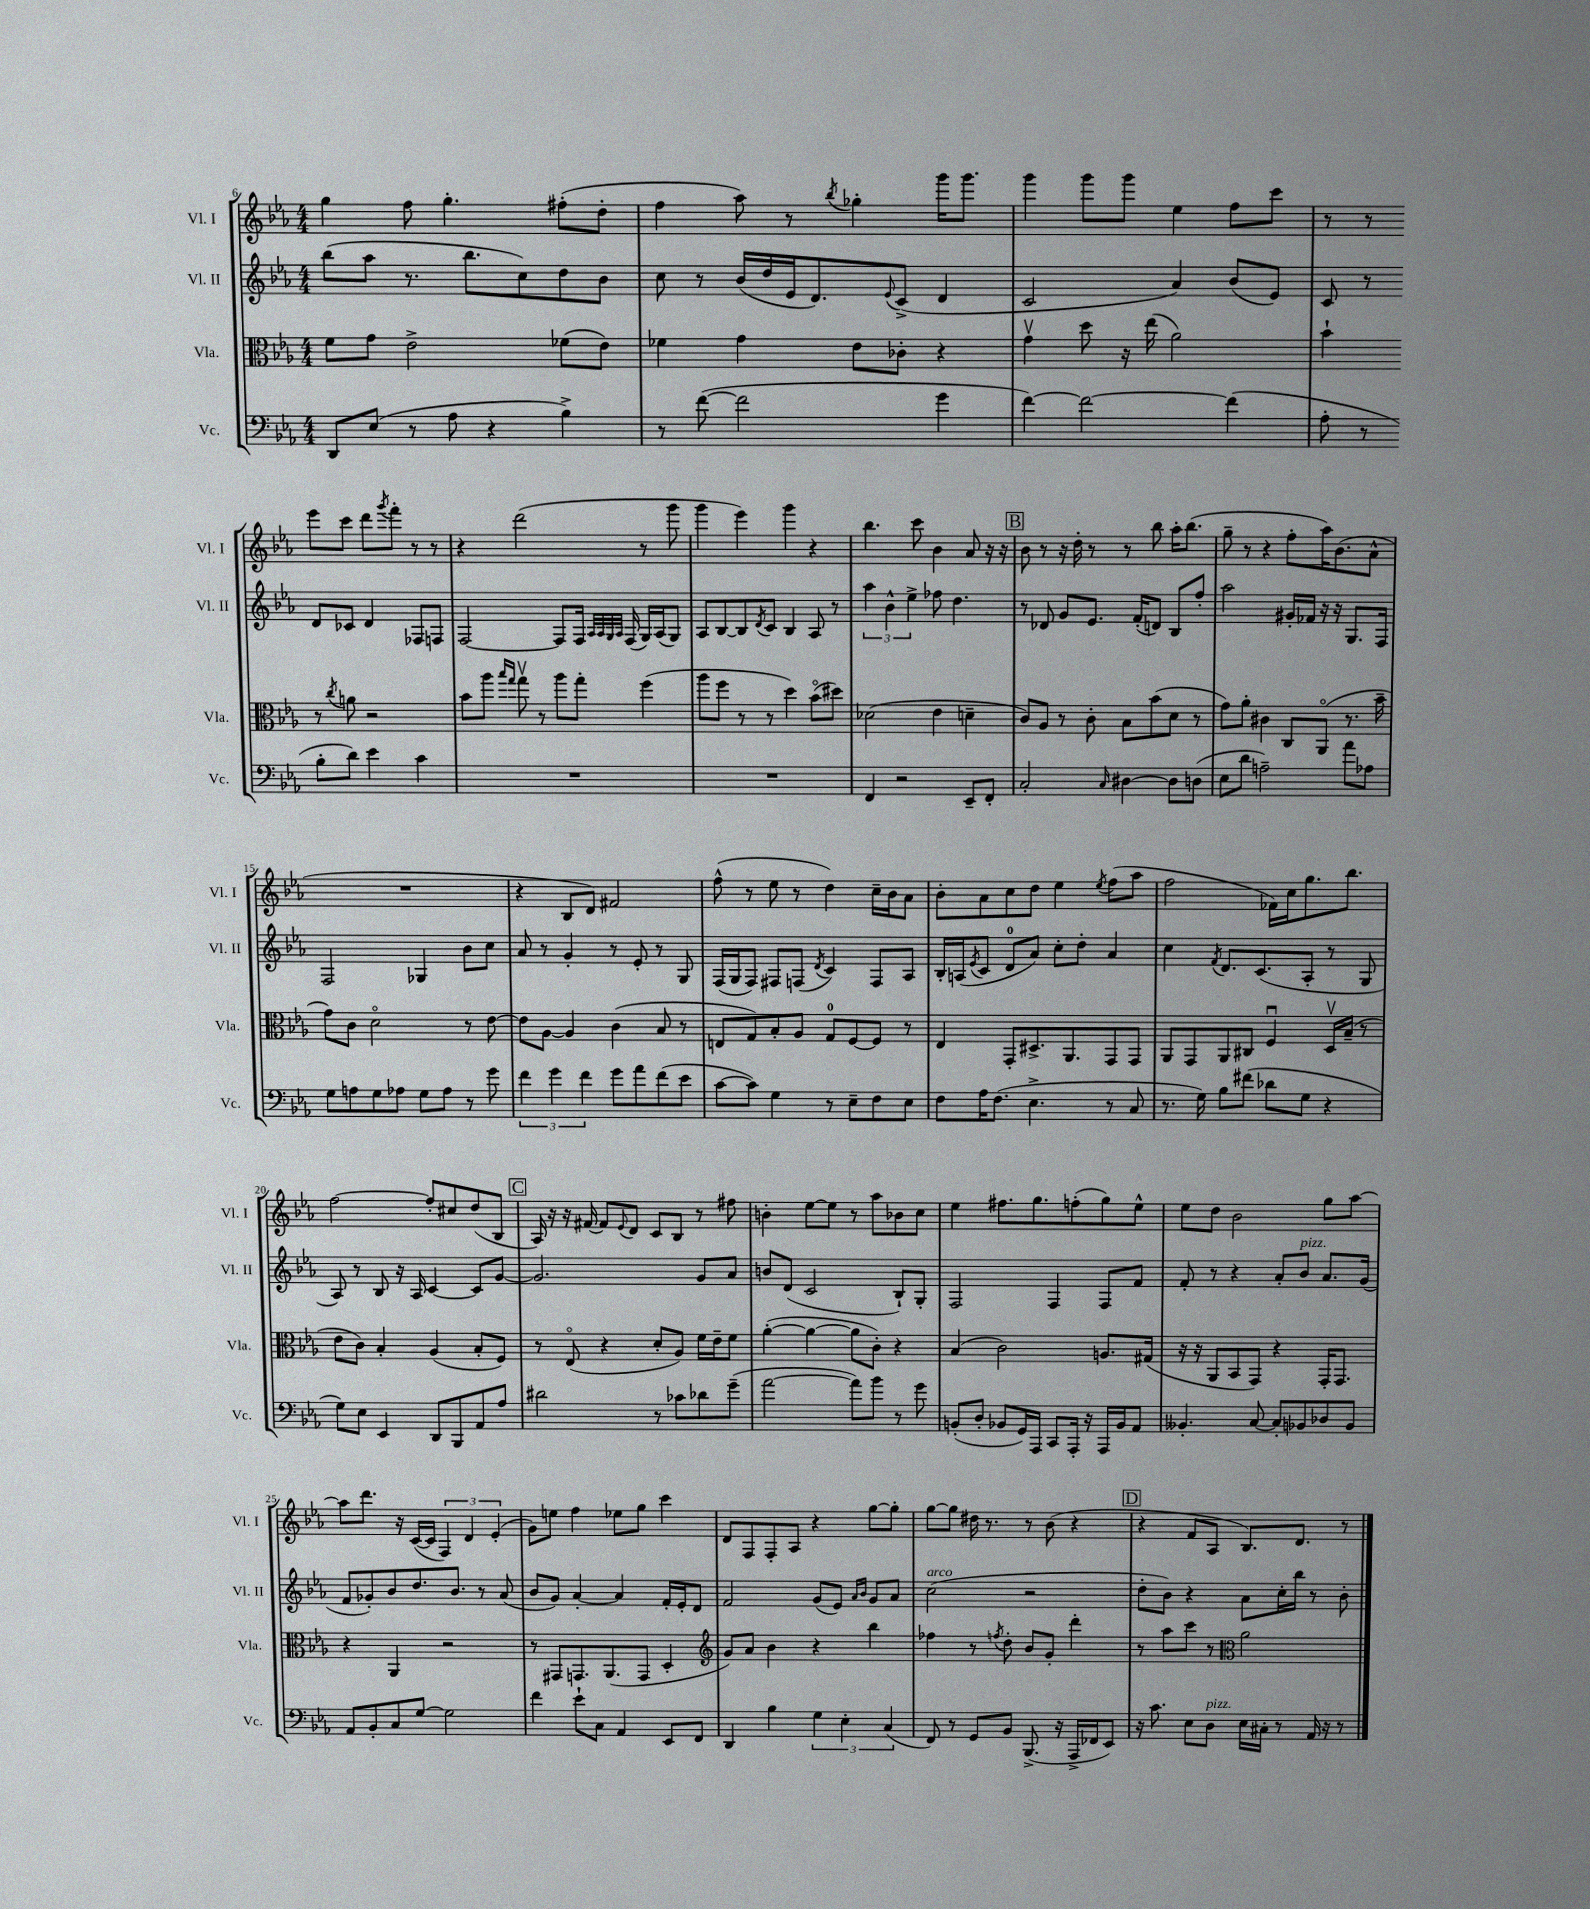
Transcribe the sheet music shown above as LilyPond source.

<<
\new StaffGroup <<
\new Staff = "s0" \with { instrumentName = "Vl. I" shortInstrumentName = "Vl. I" } {
    \clef treble \key ees \major \numericTimeSignature \time 4/4
    g''4 f''8 g''4.-. fis''8-.( d''8-. |
    f''4 aes''8) r8 \acciaccatura { bes''8 } ges''4-. g'''16 g'''8. |
    g'''4 g'''8 g'''8 ees''4 f''8 c'''8 |
    r8 r8 ees'''8 c'''8 d'''8 \acciaccatura { g'''8 } f'''8-. r8 r8 |
    r4 d'''2( r8 g'''8 |
    g'''4 ees'''4) g'''4 r4 |
    bes''4. c'''8 bes'4 aes'8 r16 r16 |
    \mark \markup { \box "B" } bes'8 r8 r16 d''16-. r8 r8 bes''8 aes''16-. bes''8.( |
    g''8-- r8 r4 f''8-. aes''16) bes'8.( aes'8-^ |
    R1 |
    r4 bes8 d'8) fis'2 |
    f''8-^( r8 ees''8 r8 d''4) c''16-- bes'16 aes'8 |
    bes'8-. aes'8 c''8 d''8 ees''4 \acciaccatura { ees''8 } f''8( aes''8 |
    f''2 fes'16) c''16 g''8. bes''8. |
    f''2~ f''8-. cis''8 d''8( bes8 |
    \mark \markup { \box "C" } aes16) r16 r16 fis'16~ fis'8 \appoggiatura { ees'8 } d'8 c'8 bes8 r8 fis''8 |
    b'4-. ees''8~ ees''8 r8 aes''8 bes'8 c''8 |
    ees''4 fis''8. g''8. f''8-.( g''8) ees''8-^ |
    ees''8 d''8 bes'2 g''8 aes''8~ |
    aes''8 d'''8. r16 c'16~( c'16 \tuplet 3/2 { f4) d'4 ees'4-.( } |
    g'8) e''8 f''4 ees''8 g''8 c'''4 |
    d'8 f8 f8-. aes8 r4 g''8~ g''8-. |
    g''8~ g''8 dis''16 r8. r8 bes'8( r4 |
    \mark \markup { \box "D" } r4 f'8 aes8 bes8.) d'8. r8 \bar "|." |
}
\new Staff = "s1" \with { instrumentName = "Vl. II" shortInstrumentName = "Vl. II" } {
    \clef treble \key ees \major \numericTimeSignature \time 4/4
    bes''8( aes''8 r8. bes''8. c''8) d''8 bes'8 |
    c''8 r8 bes'16( d''16 ees'16 d'8.) \appoggiatura { ees'8 } c'8->( d'4 |
    c'2 aes'4) bes'8( ees'8) |
    c'8 r8 d'8 ces'8 d'4 fes8 f8 |
    f2~ f8 f16 \grace { aes32 aes32 g32 aes32 } f16( g16) aes16( g8) |
    aes8 bes8~ bes8 \acciaccatura { d'8 } c'8 bes4 aes8 r8 |
    \tuplet 3/2 { aes''4 bes'4-^ ees''4-> } fes''8 d''4. |
    \mark \markup { \box "B" } r8 des'8 g'8 ees'8. f'16-.( d'8) bes8 f''8-. |
    aes''2 gis'16-. fes'16 r16 r16 g8. f16 |
    f2 ges4 bes'8 c''8 |
    aes'8 r8 g'4-. r8 ees'8-. r8 g8 |
    f16( g16 f8) fis8 f8( \acciaccatura { d'8 } c'4) f8 aes8 |
    bes16-. a16( \acciaccatura { ees'8 } c'8 d'8-0 aes'8) c''8-. d''8-. aes'4 |
    c''4 \acciaccatura { f'8 } d'8. c'8.( aes8-. r8 g8 |
    aes8) r8 bes8 r16 aes16 c'4~ c'8 g'8~ |
    \mark \markup { \box "C" } g'2. g'8 aes'8 |
    b'8 d'8( c'2 bes8-!) g8-. |
    f2 f4 f8 f'8 |
    f'8-. r8 r4 aes'8-. bes'8^\markup { \italic "pizz." } aes'8. g'16( |
    f'8 ges'8-.) bes'8 d''8. bes'8. r8 aes'8( |
    bes'8 g'8) aes'4~-. aes'4 f'16-. ees'16-. d'8 |
    f'2 g'8( ees'8) \grace { aes'16 bes'16 } g'8 aes'8 |
    c''2^\markup { \italic "arco" }( r2 |
    \mark \markup { \box "D" } d''8-. bes'8) r4 aes'8 c''16-. bes''16 r8 bes'8-. \bar "|." |
}
\new Staff = "s2" \with { instrumentName = "Vla." shortInstrumentName = "Vla." } {
    \clef alto \key ees \major \numericTimeSignature \time 4/4
    f'8 g'8 ees'2-> fes'8( ees'8) |
    fes'4 g'4 ees'8 ces'8-. r4 |
    g'4\upbow d''8 r16 ees''16( aes'2) |
    bes'4-! r8 \acciaccatura { c''8 } a'8 r2 |
    bes'8 aes''8 \grace { bes''16 g''16 } g''8\upbow r8 aes''8 g''8-. f''4( |
    aes''8 f''8 r8 r8 d''4) bes'8\flageolet( dis''8) |
    des'2( ees'4 d'4-- |
    \mark \markup { \box "B" } c'8) aes8 r8 c'8-. bes8 bes'8( d'8 r8 |
    g'8) aes'8-. cis'4 c8 aes,8\flageolet( r8. bes'16-- |
    g'8) c'8 d'2\flageolet r8 ees'8~ |
    ees'8 aes8~ aes4 c'4( bes8 r8 |
    e8 g8) bes8-. aes8 g8-0 f8~ f8 r8 |
    ees4 g,8-. dis8.-> aes,8. g,8 g,8 |
    aes,8 g,8 aes,8 cis8 f4\downbow d16\upbow bes16--( r8 |
    ees'8 c'8) bes4-. aes4( bes8-. f8) |
    \mark \markup { \box "C" } r8 ees8\flageolet( r4 d'8-. aes8) f'16 ees'16-- f'8 |
    aes'4~-.( aes'4~ aes'8 c'8-.) r4 |
    bes4( c'2) a8. gis16( |
    r16 r16 aes,8 bes,8 g,8) r4 g,16-. g,8. |
    r4 aes,4 r2 |
    r8 gis,8 g,8. aes,8.( g,8 d4-. |
    \clef treble g'8) aes'8 bes'4 r4 bes''4 |
    fes''4 r8 \acciaccatura { f''8 } d''8-. bes'8 g'8-. d'''4-. |
    \mark \markup { \box "D" } r8 aes''8 c'''8 r8 \clef alto aes'2 \bar "|." |
}
\new Staff = "s3" \with { instrumentName = "Vc." shortInstrumentName = "Vc." } {
    \clef bass \key ees \major \numericTimeSignature \time 4/4
    d,8 ees8( r8 aes8 r4 bes4->) |
    r8 f'8~( f'2 g'4 |
    f'4~) f'2~ f'4( |
    aes8-. r8 bes8-. d'8) ees'4 c'4 |
    R1 |
    R1 |
    f,4 r2 ees,8-- f,8-. |
    \mark \markup { \box "B" } c2-. \grace { c16 } dis4~ dis8 d8( |
    ees8 d'8 a2--) aes'8 aes8 |
    g8 a8 g8 aes8 g8 aes8 r8 g'8 |
    \tuplet 3/2 { f'4 g'4 f'4 } g'8 aes'8 f'8( ees'8 |
    c'8~ c'8) g4 r8 ees8-- f8 ees8 |
    f8 aes16 f8.( ees4.-> r8 c8 |
    r8. g16) bes8 fis'8( des'8 g8 r4 |
    g8) ees8 ees,4 d,8 bes,,8 aes,8 aes8 |
    \mark \markup { \box "C" } dis'2 r8 ces'8 des'8 g'8--( |
    aes'2~ aes'8) bes'8 r8 g'8 |
    b,8-.( d8-. bes,8 g,16) aes,,16 c,8 aes,,16-. r16 aes,,16 bes,16 aes,8 |
    beses,4.-. c8~ c8-. bes,8 des8 bes,8 |
    aes,8 bes,8-. c8 g8~ g2 |
    f'4 ees'8-! c8 aes,4 ees,8 f,8 |
    d,4 bes4 \tuplet 3/2 { g4 ees4-. c4( } |
    f,8) r8 g,8 bes,8 bes,,8.->( r16 aes,,16-> fes,16 ees,8) |
    \mark \markup { \box "D" } r16 c'8. ees8 d8^\markup { \italic "pizz." } ees16 cis16-. r8 aes,16 r16 r8 \bar "|." |
}
>>
>>
\layout { \context { \Score currentBarNumber = #6 } }
